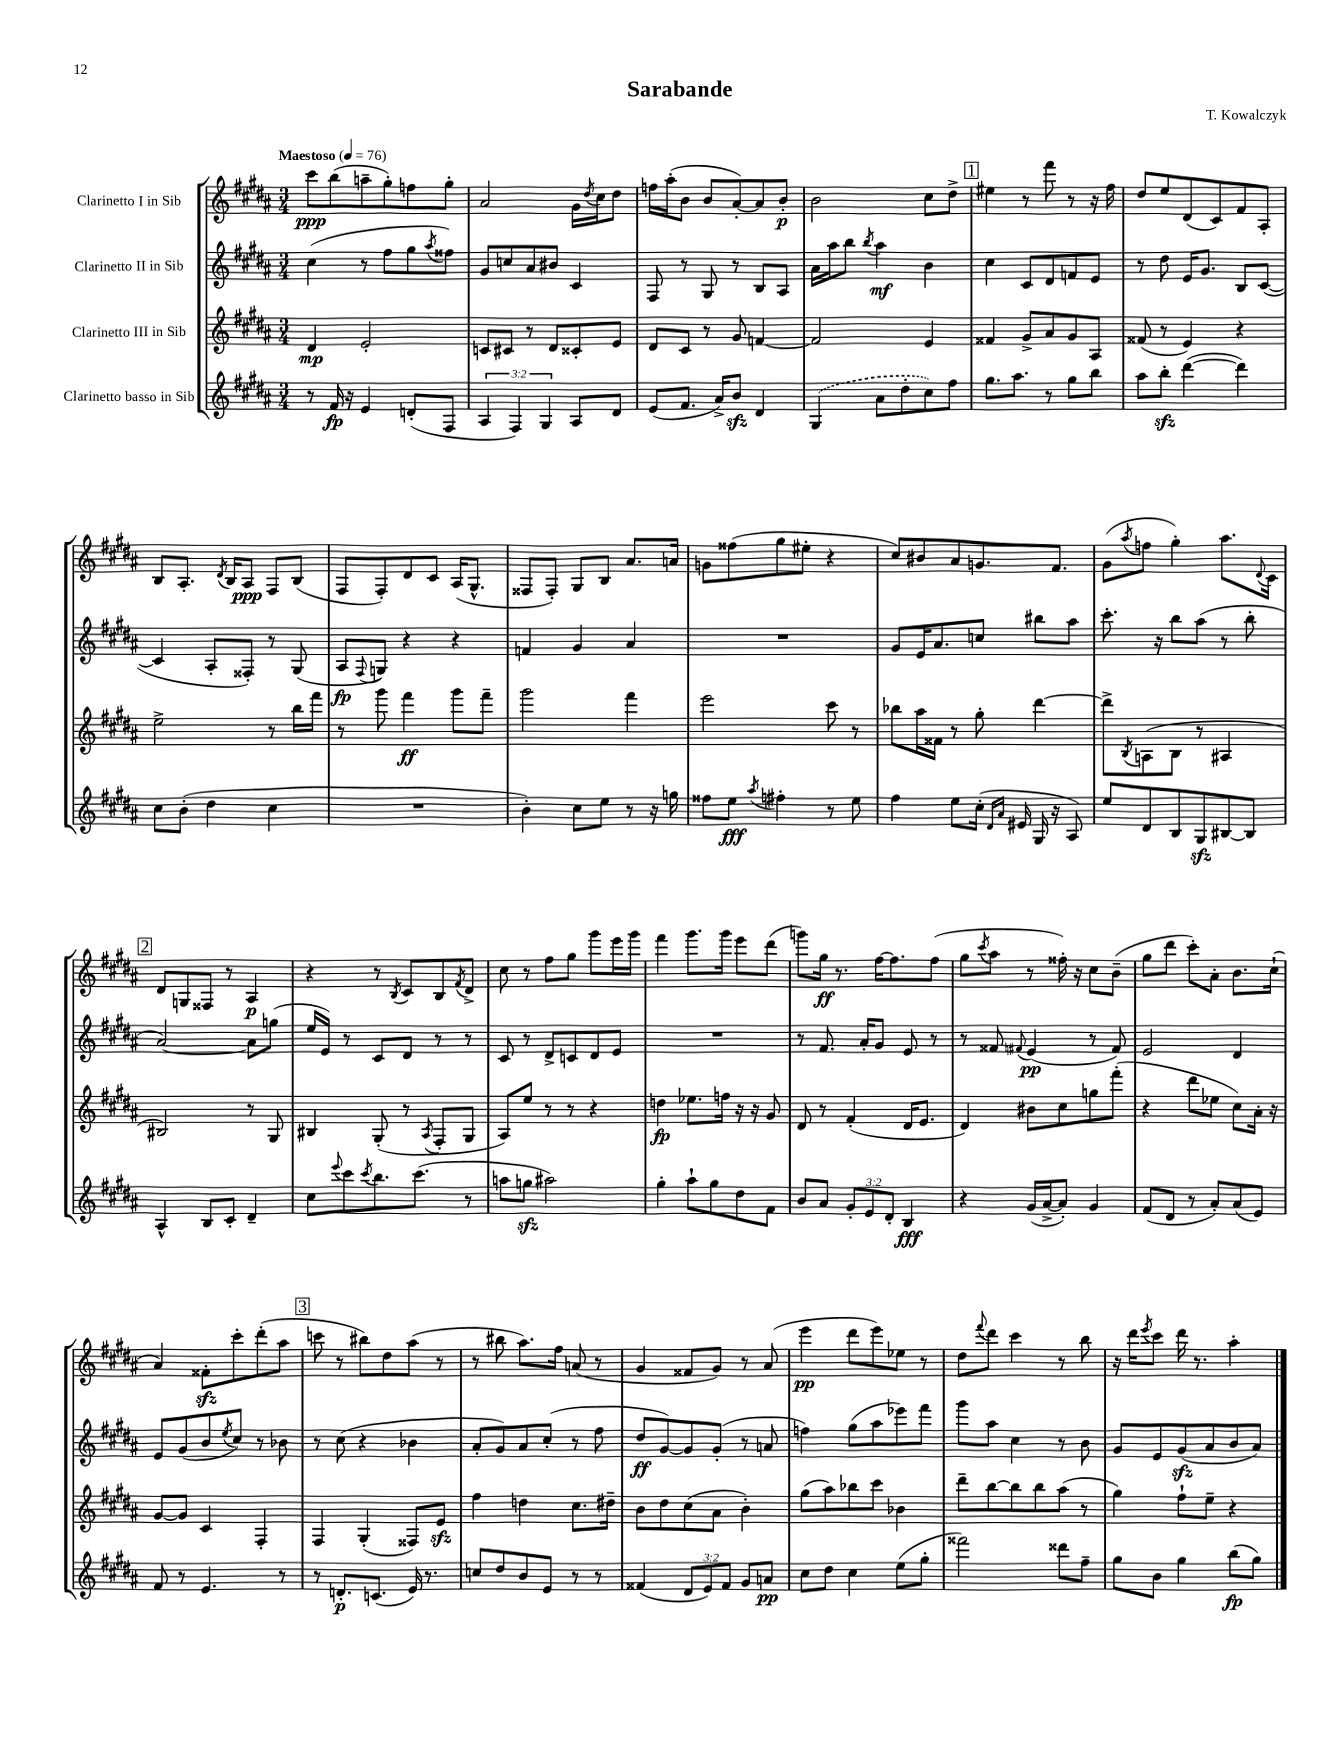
\header { title = "Sarabande" composer = "T. Kowalczyk" }
<<
\new StaffGroup <<
\new Staff = "s0" \with { instrumentName = "Clarinetto I in Sib" } {
    \clef treble \key b \major \numericTimeSignature \time 3/4 \tempo "Maestoso" 4 = 76
    cis'''8\ppp b''8( a''8-- gis''8-.) f''8 gis''8-. |
    ais'2 gis'16 \acciaccatura { dis''8 } cis''16 dis''8 |
    f''16 ais''16-.( b'8 b'8 ais'8~-.) ais'8 b'8-.\p |
    b'2 cis''8 dis''8-> |
    \mark \markup { \box "1" } eis''4 r8 fis'''8 r8 r16 fis''16 |
    dis''8 e''8 dis'8( cis'8) fis'8 ais8-. |
    b8 ais8.-. \acciaccatura { dis'8 } b16 ais8\ppp fis8 b8( |
    fis8 fis8-.) dis'8 cis'8 ais16( gis8.-^ |
    fisis8 fisis8-.) gis8 b8 ais'8. a'16 |
    g'8 fisis''8( gis''8 eis''8-. r4 |
    cis''8) bis'8 ais'8 g'8. fis'8. |
    gis'8( \acciaccatura { ais''8 } f''8 gis''4-.) ais''8. \appoggiatura { dis'8 } cis'16 |
    \mark \markup { \box "2" } dis'8 g8 fisis8 r8 ais4\p |
    r4 r8 \acciaccatura { b8 } cis'8 b8 \acciaccatura { fis'8 } dis'8-> |
    cis''8 r8 fis''8 gis''8 gis'''8 e'''16 gis'''16 |
    fis'''4 gis'''8. gis'''16 e'''8 dis'''8( |
    g'''8) gis''16\ff r8. fis''16~ fis''8. fis''8( |
    gis''8 \acciaccatura { cis'''8 } ais''8 r8 fisis''16-.) r16 cis''8 b'8--( |
    gis''8 dis'''8 cis'''8-.) ais'8-. b'8. cis''16-!( |
    ais'4) fisis'8-.\sfz cis'''8-. dis'''8-.( ais''8 |
    \mark \markup { \box "3" } c'''8 r8 bis''8) dis''8 ais''8( r8 |
    r8 bis''8 ais''8.) fis''16 a'8( r8 |
    gis'4 fisis'8 gis'8) r8 ais'8( |
    e'''4\pp dis'''8 e'''8) ees''8 r8 |
    dis''8 \appoggiatura { fis'''8 } dis'''8 cis'''4 r8 b''8 |
    r16 dis'''16 \acciaccatura { e'''8 } cis'''8 dis'''16 r8. ais''4-. \bar "|." |
}
\new Staff = "s1" \with { instrumentName = "Clarinetto II in Sib" } {
    \clef treble \key b \major \numericTimeSignature \time 3/4
    cis''4( r8 fis''8 gis''8 \acciaccatura { ais''8 } fisis''8) |
    gis'8 c''8 ais'8 bis'8 cis'4 |
    fis8 r8 gis8 r8 b8 ais8 |
    ais'16 ais''16 b''8 \acciaccatura { b''8 } ais''4\mf b'4 |
    \mark \markup { \box "1" } cis''4 cis'8 dis'8 f'8 e'8 |
    r8 dis''8 e'16 gis'8. b8 cis'8~( |
    cis'4 ais8-. fisis8-.) r8 gis8( |
    ais8\fp \appoggiatura { fis8 } g8) r4 r4 |
    f'4 gis'4 ais'4 |
    R2. |
    gis'8 e'16 ais'8. c''8 bis''8 ais''8 |
    cis'''8.-. r16 b''8 ais''8( r8 b''8-. |
    \mark \markup { \box "2" } ais'2~) ais'8 g''8( |
    e''16 e'16) r8 cis'8 dis'8 r8 r8 |
    cis'8 r8 dis'8-> c'8 dis'8 e'8 |
    R2. |
    r8 fis'8. ais'16-. gis'8 e'8 r8 |
    r8 fisis'8 \appoggiatura { fis'8 } e'4\pp( r8 fis'8) |
    e'2 dis'4 |
    e'8 gis'8( b'8 \acciaccatura { e''8 } cis''8) r8 bes'8 |
    \mark \markup { \box "3" } r8 cis''8( r4 bes'4 |
    ais'8-. gis'8) ais'8 cis''8-.( r8 fis''8 |
    dis''8\ff gis'8~) gis'8 gis'8-.( r8 a'8 |
    f''4) gis''8( ais''8 ees'''8) fis'''8 |
    gis'''8 ais''8 cis''4 r8 b'8 |
    gis'8 e'8 gis'8\sfz( ais'8 b'8 ais'8) \bar "|." |
}
\new Staff = "s2" \with { instrumentName = "Clarinetto III in Sib" } {
    \clef treble \key b \major \numericTimeSignature \time 3/4
    dis'4\mp e'2-. |
    c'8 cis'8 r8 dis'8 cisis'8-. e'8 |
    dis'8 cis'8 r8 gis'8 f'4~ |
    f'2 e'4 |
    \mark \markup { \box "1" } fisis'4 gis'8-> ais'8 gis'8 ais8 |
    fisis'8( r8 e'4) r4 |
    e''2-> r8 b''16 fis'''16 |
    r8 gis'''8 fis'''4\ff gis'''8 fis'''8-- |
    gis'''2 fis'''4 |
    e'''2 cis'''8 r8 |
    bes''8 ais''16 fisis'16 r8 gis''8-. dis'''4~ |
    dis'''8-> \acciaccatura { b8 } a8( b8 r8 ais4 |
    \mark \markup { \box "2" } bis2) r8 gis8 |
    bis4 gis8-.( r8 \acciaccatura { ais8 } fis8-. gis8 |
    ais8) e''8 r8 r8 r4 |
    d''4\fp ees''8. f''16 r16 r16 gis'8 |
    dis'8 r8 fis'4-.( dis'16 e'8. |
    dis'4) bis'8 cis''8 g''8 fis'''8-.( |
    r4 dis'''8 ees''8 cis''8) ais'16-. r16 |
    gis'8~ gis'8 cis'4 fis4-. |
    \mark \markup { \box "3" } fis4 gis4-.( fisis8) e'8\sfz |
    fis''4 d''4 cis''8. dis''16-- |
    b'8 dis''8 cis''8( ais'8 b'4-.) |
    gis''8( ais''8) bes''8 cis'''8 bes'4 |
    dis'''8-- b''8~ b''8 b''8 ais''8( r8 |
    gis''4) fis''8-! e''8-- r4 \bar "|." |
}
\new Staff = "s3" \with { instrumentName = "Clarinetto basso in Sib" } {
    \clef treble \key b \major \numericTimeSignature \time 3/4 \override Staff.TupletNumber.text = #tuplet-number::calc-fraction-text
    r8 fis'16\fp r16 e'4 d'8-.( fis8 |
    \tuplet 3/2 { ais4 fis4) gis4 } ais8 dis'8 |
    e'8( fis'8. ais'16->) b'8\sfz dis'4 |
    \once \slurDashed gis4( ais'8 dis''8-. cis''8) fis''8 |
    \mark \markup { \box "1" } gis''8. ais''8. r8 gis''8 b''8 |
    ais''8 b''8-.\sfz dis'''4~( dis'''4) |
    cis''8 b'8-.( dis''4 cis''4 |
    R2. |
    b'4-.) cis''8 e''8 r8 r16 g''16 |
    fisis''8 e''8\fff \acciaccatura { ais''8 } fis''4-. r8 e''8 |
    fis''4 e''8 cis''16-.( \grace { dis'16 ais'16 } eis'16 gis16 r16 ais8) |
    e''8 dis'8 b8 gis8\sfz bis8~ bis8 |
    \mark \markup { \box "2" } ais4-^ b8 cis'8-. dis'4-- |
    cis''8 \appoggiatura { e'''8 } cis'''8 \acciaccatura { cis'''8 } b''8. cis'''8.( r8 |
    a''8 g''8\sfz ais''2) |
    gis''4-. ais''8-! gis''8 dis''8 fis'8 |
    b'8 ais'8 \tuplet 3/2 { gis'8-. e'8 dis'8-. } b4\fff |
    r4 gis'16( ais'16~-> ais'8-.) gis'4 |
    fis'8( dis'8 r8 ais'8-.) ais'8( e'8) |
    fis'8 r8 e'4. r8 |
    \mark \markup { \box "3" } r8 d'8.-.\p c'8.( e'16) r8. |
    c''8 dis''8 b'8 e'8 r8 r8 |
    fisis'4( \tuplet 3/2 { dis'8 e'8) fisis'8 } gis'8 a'8\pp |
    cis''8 dis''8 cis''4 e''8( gis''8-. |
    fisis'''2) disis'''8 fis''8-- |
    gis''8 b'8 gis''4 b''8\fp( gis''8) \bar "|." |
}
>>
>>
\layout { \context { \Score \remove "Bar_number_engraver" } }
